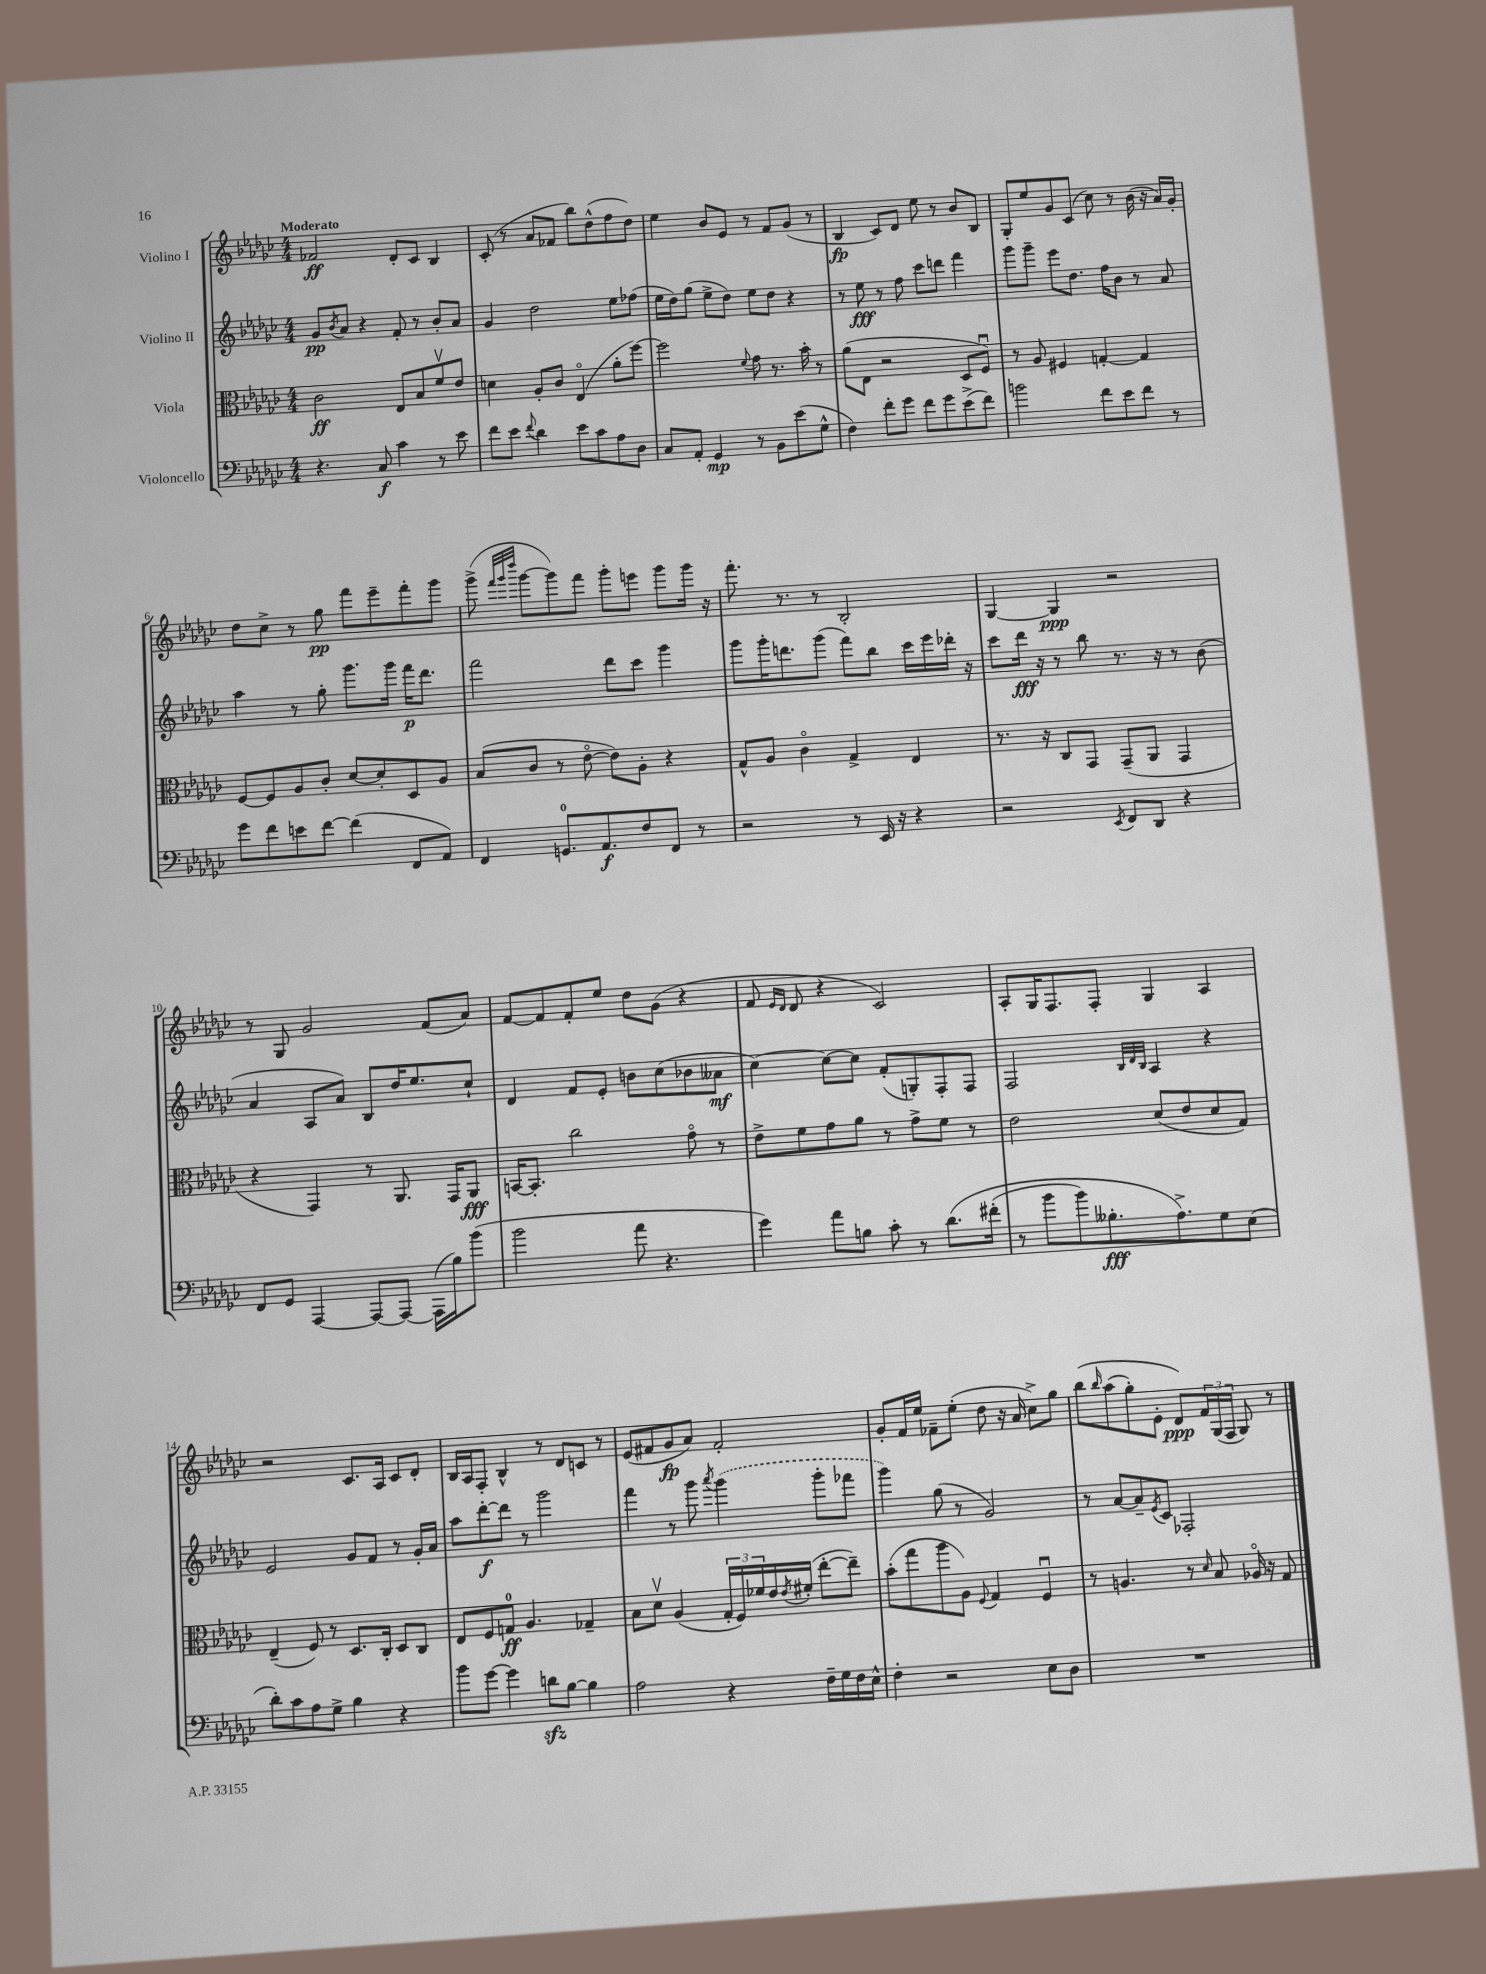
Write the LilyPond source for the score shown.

<<
\new StaffGroup <<
\new Staff = "s0" \with { instrumentName = "Violino I" } {
    \clef treble \key ges \major \numericTimeSignature \time 4/4 \tempo "Moderato"
    fes'2\ff des'8-. ces'8 bes4 |
    ces'8-.( r8 aes'8 fes'8 bes''8) des''8-^( f''8 des''8) |
    ees''4 bes'8 ees'8 r8 f'8 ges'8( r8 |
    bes4\fp ces'8) des'8 ees''8 r8 bes'8 bes8 |
    ges8-. ees''8 ges'8 ces'8( ces''8) r8 bes'16( r16 aes'16) ges'16-. |
    des''8 ces''8-> r8 ges''8\pp f'''8 ees'''8-- f'''8-. ges'''8 |
    ges'''8->( \grace { f'''32 ges'''32 des''''32 } ges'''8~ ges'''8) f'''8 ges'''8-. e'''8 ges'''8 ges'''16 r16 |
    f'''8.-. r8. r8 bes2-. |
    ges4~ ges4\ppp r2 |
    r8 ges8 ges'2 f'8( aes'8) |
    f'8~ f'8 f'8-. ees''8 des''8 ges'8( r4 |
    f'8 \grace { ees'16 des'16 } des'8 r4 ces'2) |
    aes8-. ges16 f8. f8-. ges4 aes4 |
    r2 ces'8. aes16 ces'8 des'8-. |
    bes16 aes16 f8-. bes4-^ r8 des'8 c'8 r8 |
    ees'8( fis'8 ges'8\fp aes'8) fis'2-. |
    ges'8-. f'16 ees''16 fes'8-- ees''8-.( des''8 r16 aes'16 ces''8->) ges''8 |
    bes''8\( \grace { bes''16 } aes''8( ges''8-.) ees'8-. des'8\ppp\) \tuplet 3/2 { f'16 ges16( f16 } ges8) r8 \bar "|." |
}
\new Staff = "s1" \with { instrumentName = "Violino II" } {
    \clef treble \key ges \major \numericTimeSignature \time 4/4
    ges'8\pp \acciaccatura { bes'8 } aes'8 r4 f'8-. r8 bes'8-. aes'8 |
    ges'4 des''2 ees''8 fes''8( |
    ees''16 des''16) ges''8( ees''8-> des''8) ees''8 des''8 r4 |
    r8 ees''8\fff r8 f''8 ces'''8 d'''8 f'''4 |
    ges'''8 ges'''8-- ees'''8 des''8. f''16 bes'8 r8 aes'8 |
    aes''4 r8 ges''8-. ges'''8. ges'''16 f'''16\p des'''8. |
    f'''2 des'''8 ces'''8 ges'''4 |
    ges'''8 ges'''16-. d'''8. ges'''8( f'''8) bes''8 ces'''16 ees'''16 des'''16-. r16 |
    ces'''8 des'''16\fff r16 r8 bes''8 r8. r16 r8 bes'8( |
    aes'4 aes8 aes'8) bes8 des''16 ees''8. ces''8-! |
    des'4 f'8 ees'8-. b'8 ces''8( bes'8 aeses'8\mf |
    ces''4~) ces''8~ ces''8 f'8-.( g8-.) f8-. f8 |
    f2 \grace { bes32 des'32 bes32 } aes4 r4 |
    ees'2 ges'8 f'8 r8 ges'16-. aes'16 |
    aes''8 des'''8~-.\f des'''8 r8 ges'''2 |
    f'''4 r8 ges'''8 \acciaccatura { aes'''8 } \once \slurDashed ges'''4( ges'''8-. fes'''8 |
    ges'''4) ges''8( r8 ges'2) |
    r8 aes'8~ aes'8-- \acciaccatura { ees'8 } ces'8 fes2-. \bar "|." |
}
\new Staff = "s2" \with { instrumentName = "Viola" } {
    \clef alto \key ges \major \numericTimeSignature \time 4/4
    ces'2\ff ees8 bes8 f'8\upbow ees'8 |
    d'4 aes8-. ces'8 ees4\flageolet( aes'8-. f''8~) |
    f''2 \appoggiatura { f'8 } ges'8 r8. bes'16-. r8 |
    aes'8( ees8 r2 des8 f8\downbow) |
    r8 aes8 fis4 g4~-. g4 |
    f8~ f8 aes8 ces'8-. des'8~ des'8-. des8 aes8 |
    bes8( ces'8 r8 ees'8~\flageolet ees'8) aes8-. r4 |
    ges8-^ aes8 ces'4\flageolet ges4-> ees4 |
    r8. r16 ces8 ges,8 ges,8--( aes,8 ges,4 |
    r4 ges,4) r8 aes,8. ges,16 aes,8\fff |
    b,16~ b,8.-. ces''2 ges'8\flageolet r8 |
    ees'8-> f'8 ges'8 aes'8 r8 ges'8-> f'8 r8 |
    ees'2 des'8( ees'8 des'8 ges8) |
    ees4--( f8) r8 des8. ces16-. des8 ces8 |
    ees8 f8 g8-0\ff aes4. ges4-- |
    bes8 des'8\upbow aes4( \tuplet 3/2 { ges16-. f16) fes'16 } ees'16 \acciaccatura { ees'8 } fis'16-.( ees''8~-. ees''8--) |
    bes'8-.( ges''8 aes''8 aes8) \appoggiatura { f8 } ges4 f4\downbow |
    r8 a4. r8 \grace { des'16 } bes8 aes16\flageolet r16 ges8 \bar "|." |
}
\new Staff = "s3" \with { instrumentName = "Violoncello" } {
    \clef bass \key ges \major \numericTimeSignature \time 4/4
    r4. ces8\f ces'4 r8 ees'8 |
    f'8 ees'8 \appoggiatura { f'8 } des'4 ees'8 ces'8 aes8 des8 |
    ces8 aes,8-. ges,4\mp r8 bes,8 ees'8( ges8-^ |
    f4) f'8-. ges'8 f'8 ges'8 ees'8->( f'8) |
    b'2 f'8 ees'8 f'8 r8 |
    ges'8 f'8 e'8 f'8~ f'4( f,8 aes,8) |
    f,4 g,8.-0 aes,8.\f f8 f,8 r8 |
    r2 r8 ees,16 r16 r4 |
    r2 \acciaccatura { ees,8 } f,8 des,8 r4 |
    f,8 ges,8 aes,,4~ aes,,8~ aes,,8~ aes,,16( bes16) bes'8( |
    bes'2 aes'8 r4. |
    ges'4) aes'8 b8 ces'8-. r8 des'8.\( fis'16-.( |
    r8 bes'8 bes'8) beses8.-.\fff aes8.->\) ges8 ees8( |
    des'8-.) ces'8 aes8 ges8-> bes4 r4 |
    bes'8 ges'8~ ges'4 d'8\sfz bes8~ bes4 |
    aes2 r4 f16-- ges16 f16 ees16-^ |
    f4-. r2 ees8 des8 |
    R1 \bar "|." |
}
>>
>>
